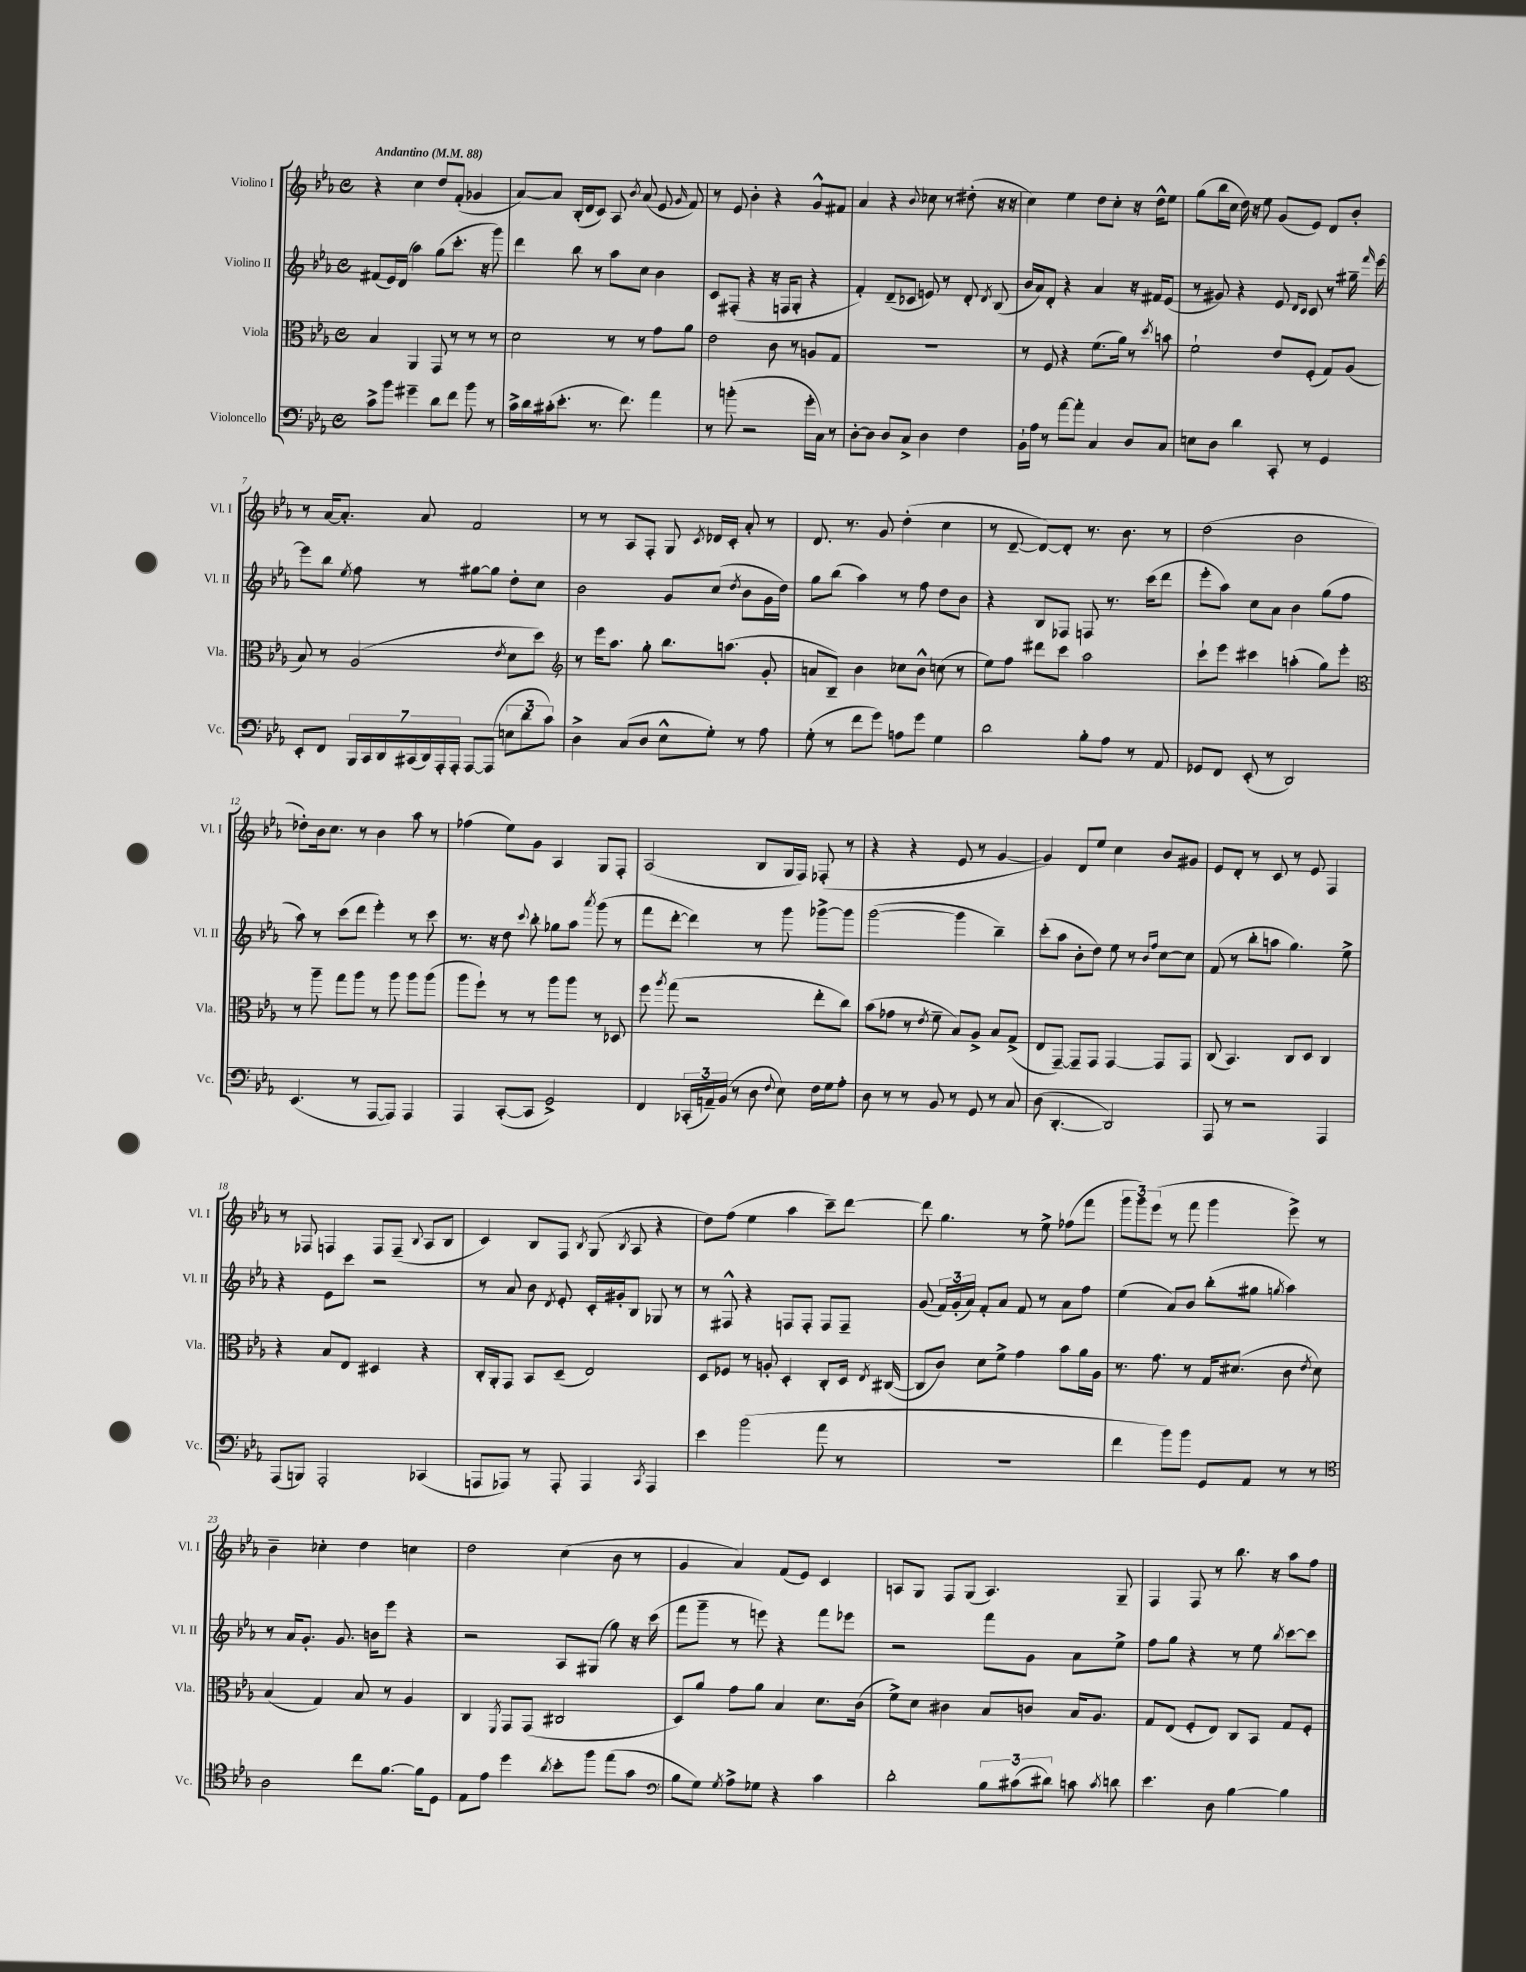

**kern	**kern	**kern	**kern
*staff4	*staff3	*staff2	*staff1
*clefF4	*clefC3	*clefG2	*clefG2
*k[b-e-a-]	*k[b-e-a-]	*k[b-e-a-]	*k[b-e-a-]
*M4/4	*M4/4	*M4/4	*M4/4
*met(c)	*met(c)	*met(c)	*met(c)
*MM88	*MM88	*MM88	*MM88
8c^\L	4B-/	(8f#/L	4r
8b-\J	.	16e-/L)	.
.	.	(16d/JJ	.
4g#~\	4AA-/	4aa-\)	4cc\
8d\L	8GG/	(8gg\L	8dd/L
8f\J	8r	8.ccc'\J	(8f'/J
8b-\	8r	.	4g-/
.	.	16r	.
8r	8r	8ggg\)	.
=	=	=	=
16c^\LL	2d\	4ddd\	[8a-/L)
16d\	.	.	.
(16c#'\J	.	.	8a-/]J
8.e-'\J	.	.	.
.	.	8bb-\	(16B-'/LL
.	.	.	16d/J
8.r	.	8r	8c/J)
.	8r	8aa-\L	8A-/
8.f\)	.	.	.
.	.	.	8qb-/
.	8r	8cc\J	(8a-/
4a-\	8g\L	4b-\	8e-/
.	.	.	16qqg/
.	8a-\J	.	8f/)
=	=	=	=
8r	2e-\	8c/L	8r
(8b'\	.	(8F#'/J	8e-/
2r	.	4r	4b-'\
.	8c\	16r	4r
.	.	16F/LK	.
.	8r	8G'/J	.
16g'\LL	8A/L	4r	8g^^/L
16C\JJ)	.	.	.
8r	8G/J	.	8f#/J
=	=	=	=
[8D'\L	1r	4f'/)	4a-/
8D\]J	.	.	.
8D/L	.	(8d~/L	4r
8C^/J	.	8c-/J	.
.	.	.	8qqb-/
4D\	.	8e/)	8cc-\
.	.	8r	8r
4F\	.	8d'/	(8dd#'\
.	.	8qd/	.
.	.	(8B-/	16r
.	.	.	16r
=	=	=	=
16BB-`\LL	8r	16b-/LL	4cc\)
16A-\JJ	.	16a-/J)	.
8r	8F/	8d'/J	.
[8a-\L	4r	4r	4ee-\
8a-'\]J	.	.	.
4C/	(8.f\L	4a-/	8dd\L
.	.	.	8cc'\J
.	16a-\Jk)	.	.
8D/L	8r	16r	16r
.	.	16f#/LK	16dd^^\LK
.	8qdd/	.	.
8C/J	8b\	(8e-/J	8ee-\J
=	=	=	=
8E\L	2f`\	8r	(8gg\L
8D\J	.	8g#/)	16bb-\L
.	.	.	16cc\JJ
4d\	.	4r	16dd\)
.	.	.	16r
.	.	.	8ee-\
8CC'/	8e-/L	8e-/	(8g/L
.	.	16qqd/LL	.
.	.	16qqc/JJ	.
8r	(8F'/J	8c/	8e-/J)
4GG/	8G/L)	8r	8d/L
.	(8A-/J	16gg#~\	8b-'/J
.	.	16qqfff/	.
.	.	[16eee-\	.
=	=	=	=
8EE-'/L	8B-/)	8eee-\]L	8r
8FF/J	8r	8bb-\J	[16a-/LK
.	.	.	8.a-'/]J
.	.	8qee-/	.
28BBB-/LL	(2A-/	8ff\	.
28CC/	.	.	.
28DD/	.	.	.
(28CC#/	.	.	.
.	.	8r	8a-/
28DD/)	.	.	.
28AAA-'/	.	.	.
28AAA-'/JJ	.	.	.
[8AAA-/L	.	[8gg#\L	2f/
(8AAA-/]J	.	8gg#\]J	.
.	8qe-/	.	.
12E\L	8d\L	8dd'\L	.
12d\	.	.	.
.	8dd\J)	8cc\J	.
12c\J)	.	.	.
=	=	=	=
*	*clefG2	*	*
4D^\	8r	2b-\	8r
.	16eee-\LK	.	8r
.	8.aa-\J	.	.
(8C/L	.	.	8A-/L
8D/J	8gg'\	.	8F'/J
8E-^^\L	8.bb-\L	8g/L	8G/
.	.	.	8qc/
8G'\J)	.	(8cc/J	16d-/LL
.	(8.aa\J	.	16c'/JJ
.	.	8qdd/	.
8r	.	8b-\L	8a-'/
8A-\	8g'/	16g\L	8r
.	.	16dd\JJ)	.
=	=	=	=
(8G'\	8a/L	8gg\L	8.d/
8r	8B-~/J)	(8bb-\J	.
.	.	.	8.r
8f\L	4b-\	4aa-\)	.
8g\J)	.	.	8g/
8A\L	8cc-\L	8r	(4dd'\
8g\J	8b-^^\J	8ff\	.
4G\	(8cc\	8dd\L	4cc\
.	8r	8b-\J	.
=	=	=	=
2d\	8ee-\L)	4r	8r
.	8ff\J	.	[8d~/
.	8ddd#\L	8B-/L	8d/_L)
.	8ccc\J	8F-/J	8d'/]J
8B-'\L	2aa-\	8F/	8.r
8A-\J	.	8.r	.
.	.	.	8.b-\
8r	.	.	.
.	.	(16ccc\LK	.
8AA-/	.	8ddd\J	8r
=	=	=	=
8GG-/L	8ccc`\L	8eee-'\L	(2dd\
8FF/J	8eee-\J	8aa-\J)	.
(8EE-'/	4ccc#\	8cc\L	.
8r	.	8a-\J	.
2DD/)	(4aa'\	4b-\	2b-\
.	8gg\L)	(8gg\L	.
.	8eee-'\J	8ff\J	.
=	=	=	=
*	*clefC3	*	*
(4.EE-/	8r	8aa-\)	8dd-'\L)
.	8aa-~\	8r	16b-\k
.	.	.	8.cc\J
.	8gg\L	(8ccc\L	.
8r	8aa-\J	8ddd\J	8r
[8AAA-/L	8r	4eee-'\)	4b-\
8AAA-/]J)	8aa-\	.	.
4AAA-/	8aa-\L	8r	8aa-\
.	(8aa-\J	8ccc\	8r
=	=	=	=
4AAA-/	8aa-\L	8.r	(4ff-\
.	8ff`\J)	.	.
.	.	16r	.
([8CC'/L	8r	8dd\	8ee-\L)
.	.	8qqccc/	.
8CC/]J	8r	8bb-'\	8g\J
2GG^/)	8aa-\L	8gg-\L	4A-/
.	8aa-\J	8aa-\J	.
.	.	8qaaa-/	.
.	8r	(8ggg\	8G/L
.	8D-/	8r	8F'/J
=	=	=	=
4FF/	8ff\	8fff\L	(2A-/
.	8qaa-/	.	.
.	(8gg\	[8ddd'\J	.
(24CC-'/LL	2r	4ddd\])	.
24AA~/)	.	.	.
(24BB-/JJ	.	.	.
8r	.	.	.
8D\	.	8r	8B-/L
8qqF/	.	.	.
8E-\)	.	8ggg\	16G/L
.	.	.	16F/JJ)
16F\LL	8ee-'\L	[8ggg-^\L	(8F-'/
16G\J	.	.	.
8A-'\J	8cc\J)	8ggg-\]J	8r
=	=	=	=
8D\	(8b-\L	([2ggg\	4r
8r	8g-\J	.	.
8r	8r	.	4r
.	8qe-/	.	.
8BB-/	8f~\	.	.
8r	8B-/L)	4ggg\]	8e-/
8GG/	8A-^/J	.	8r
8r	8B-/L	4bb-~\)	[4g/
8C/	(8G^/J	.	.
=	=	=	=
(8D\	8E-/L	(8ccc'\L	4g/])
[4.DD'/	[8GG~/J)	8aa-\J	.
.	8GG~/]L	8b-'\L	8d/L
.	8GG/J	8dd\J)	8ee-/J
2DD/])	[4GG/	8ee-\	4cc\
.	.	8r	.
.	.	16qqb-/LL	.
.	.	16qqff/JJ	.
.	8GG/]L	[8cc\L	8b-/L
.	8GG/J	8cc\]J	8g#/J
=	=	=	=
8AAA-/	(8C/	(8f/	8e-/L
8r	4.BB-/)	8r	8d'/J
2r	.	8bb-'\L	8r
.	.	8aa\J	8c/
.	8C/L	4.gg\)	8r
.	8D/J	.	8e-/
4AAA-/	4C/	.	4F/
.	.	8ee-^\	.
=	=	=	=
(8AAA-/L	4r	4r	8r
8BBB/J)	.	.	8F-/
2AAA-'/	8B-/L	8e-\L	4F/
.	8E-/J	8ccc\J	.
.	4D#/	2r	8F/L
.	.	.	(8F~/J
.	.	.	8qqB-/
(4CC-/	4r	.	8A-/L
.	.	.	8B-/J
=	=	=	=
8AAA/L	16C'/LL	8r	4c/)
.	16AA-'/J	.	.
8AAA-/J)	8GG/J	8a-/	.
8r	8BB-/L	8b-\	8B-/L
.	.	8qd/	.
8AAA-'/	(8D~/J	8e-'/	8F/J
.	.	.	8qB-/
4AAA-/	2E-/)	16c'/LL	(8G/
.	.	16g#'/J	.
.	.	.	8qB-/
.	.	8B-/J	8A-/
8qCC/	.	.	.
4AAA-/	.	8G-/	4r
.	.	8r	.
=	=	=	=
4e-\	8D/L	8r	8dd\L)
.	8F-/J	8F#^^/	(8ff\J
(2b-\	8r	4r	4ee-\
.	8A'/	.	.
.	4D'/	8F/L	4aa-\
.	.	8F'/J	.
8a-\	8C'/L	8F/L	8ccc~\L)
8r	16D/Jk	8F~/J	[8ddd\J
.	8qE-/	.	.
.	([16C#/	.	.
=	=	=	=
1r	8C#/]L	(8g/	8ddd\]
.	8c/J)	24f/LL)	4.gg\
.	.	(24g'/	.
.	.	24a-/JJ)	.
.	8d\L	8f'/L	.
.	8f^\J	8a-/J	.
.	4g\	8f/	8r
.	.	8r	8ee-^\
.	8b-\L	8a-\L	(8ff-\L
.	16a-\L	8ff\J	8fff\J
.	16A-\JJ	.	.
=	=	=	=
4f\	8.r	(4ee-\	12ggg\L
.	.	.	12ggg\)
.	.	.	(12eee-\J
.	8.g\	.	.
8b-\L)	.	8a-/L)	8r
8b-\J	8r	8b-/J	8fff\
8GG/L	16G/LK	(8bb-'\L	4ggg\
.	(8.d#/J	.	.
8AA-/J	.	8gg#\J	.
.	.	8qgg/	.
8r	8c\	4aa-\)	8eee-^\)
.	8qe-/	.	.
8r	8d#\)	.	8r
=	=	=	=
*clefC4	*	*	*
2A-\	(4B-/	8r	4b-~\
.	.	16a-/LK	.
.	.	8.g'/J	.
.	4G/)	.	4cc-'\
.	.	8.g/	.
8cc\L	8B-/	.	4dd\
.	.	16b\LK	.
[8.f\J	8r	8eee-\J	.
.	4A-/	4r	4cc\
16f\]LK	.	.	.
8D\J	.	.	.
=	=	=	=
8E-\L	4C/	2r	2dd\
8e-\J	.	.	.
.	8qFF/	.	.
4dd\	8GG/L	.	.
.	(8GG/J	.	.
8qa-/	.	.	.
8b-'\L	2C#/	8A-/L	(4cc\
8ff\J	.	(8G#/J	.
(8ee-\L	.	8gg\)	8b-\
8g\J	.	16r	8r
.	.	(16ccc\	.
=	=	=	=
*clefF4	*	*	*
8B-\L	8D/L)	8fff\L	4g/
8G\J)	8a-/J	8ggg~\J	.
8qG/	.	.	.
8A-^\L	8g\L	8r	4a-/)
8G-\J	8a-\J	8eee\)	.
4r	4B-/	4r	(8f/L
.	.	.	8e-/J)
4c\	8.d\L	8fff\L	4c/
.	.	8eee-\J	.
.	(16c\Jk	.	.
=	=	=	=
2d'\	8f^\L)	2r	8A/L
.	8d\J	.	8G/J
.	4c#\	.	8F/L
.	.	.	(8G/J
12B-\L	8B-/L	8fff\L	4.A/)
(12c#\	.	.	.
.	8c/J	8g\J	.
12d#\J)	.	.	.
8c\	16B-/LK	8a-\L	.
.	8.A-/J	.	.
8qc/	.	.	.
8d\	.	8ee-^\J	8G~/
=	=	=	=
4.e-\	8G/L	8ff\L	4F/
.	(8E-/J	8gg\J	.
.	8F'/L	4r	8F/
8D\	8E-/J)	.	8r
[4B-\	8C/L	8r	8.bb-\
.	8BB-/J	8ee-\	.
.	.	.	16r
.	.	8qbb-/	.
4B-\]	8G/L	[8ccc\L	8aa-\L
.	8F'/J	8ccc\]J	8ff\J
==	==	==	==
*-	*-	*-	*-
